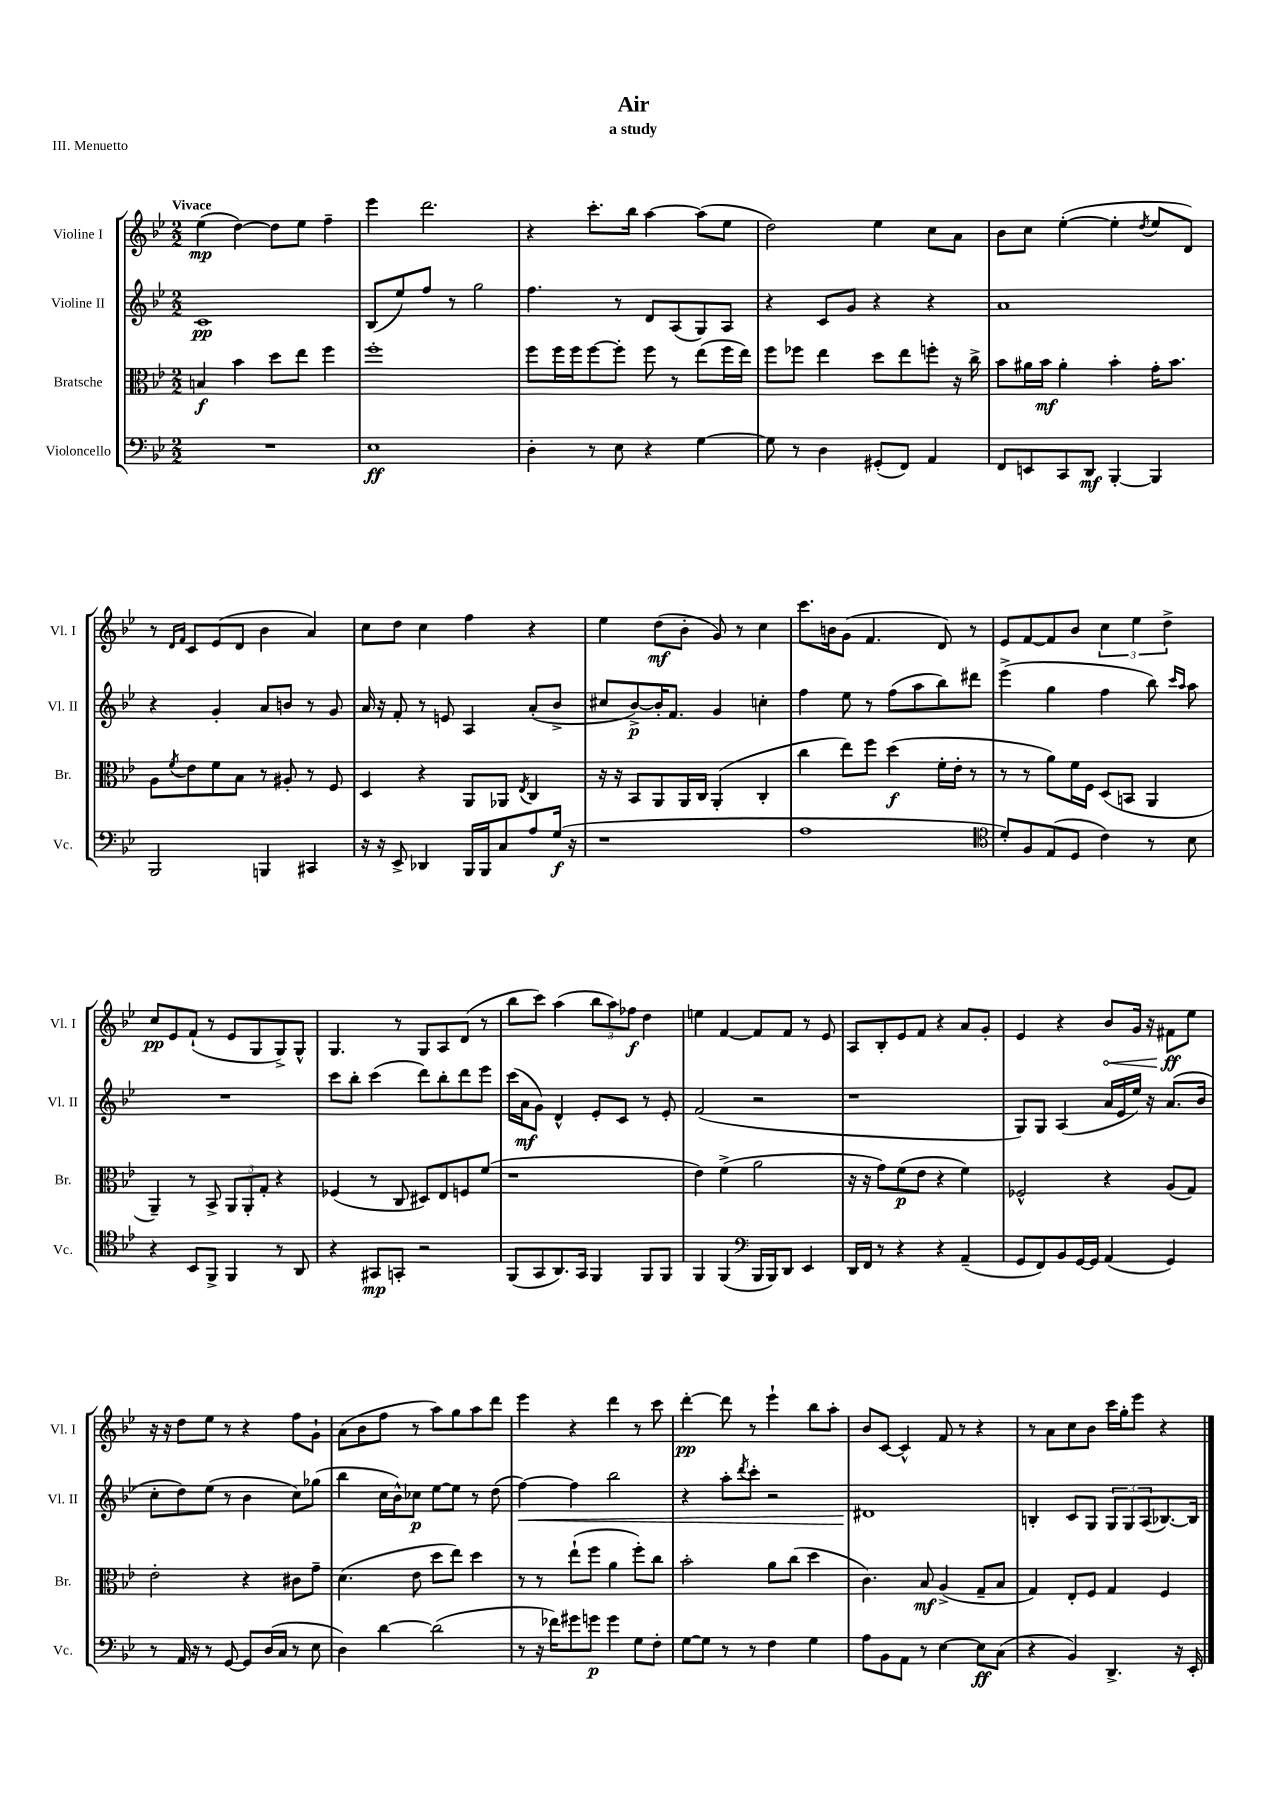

**kern	**kern	**kern	**kern
*staff4	*staff3	*staff2	*staff1
*clefF4	*clefC3	*clefG2	*clefG2
*k[b-e-]	*k[b-e-]	*k[b-e-]	*k[b-e-]
*M2/2	*M2/2	*M2/2	*M2/2
1r	4B	1c	(4ee-
.	4b-	.	[4dd)
.	8dd	.	8dd]
.	8ee-	.	8ee-
.	4ff	.	4ff~
=	=	=	=
1E-	1ff'	(8B-	4eee-
.	.	8ee-)	.
.	.	8ff	2.ddd
.	.	8r	.
.	.	2gg	.
=	=	=	=
4D'	8ff	4.ff	4r
.	16ff	.	.
.	16ff	.	.
8r	[8ff	.	8.ccc'
8E-	8ff']	8r	.
.	.	.	16bb-
4r	8ff	8d	[4aa
.	8r	(8A	.
[4G	(8ee-	8G)	(8aa]
.	16ff	8A	8ee-
.	16ee-)	.	.
=	=	=	=
8G]	8ff	4r	2dd)
8r	8ff-	.	.
4D	4ee-	8c	.
.	.	8g	.
(8GG#'	8dd	4r	4ee-
8FF)	8ee-	.	.
4AA	8ff'	4r	8cc
.	16r	.	8a
.	16cc^	.	.
=	=	=	=
8FF	8b-	1a	8b-
8EE	16a#	.	8cc
.	16b-	.	.
8CC	4a#'	.	([4ee-'
8DD	.	.	.
[4BBB-'	4b-'	.	4ee-']
.	.	.	8qdd
4BBB-]	16g'	.	8ee-
.	8.b-	.	.
.	.	.	8d)
=	=	=	=
2BBB-	8A	4r	8r
.	.	.	16qqd
.	8qf	.	16qqf
.	8e-	.	8c
.	8f	4g'	(8e-
.	8B-	.	8d
4BBB	8r	8a	4b-
.	8A#'	8b	.
4CC#	8r	8r	4a)
.	8F	8g	.
=	=	=	=
16r	4D	16a	8cc
16r	.	16r	.
8EE-^	.	8f'	8dd
4DD-	4r	8r	4cc
.	.	8e	.
16BBB-	8AA	4A	4ff
16BBB-	.	.	.
8C	8AA-	.	.
.	8qE-	.	.
8A	4C	(8a'	4r
(16G	.	8b-^	.
16r	.	.	.
=	=	=	=
1r	16r	8cc#	4ee-
.	16r	.	.
.	8BB-	[8b-^)	.
.	8AA	16b-']	(8dd
.	.	8.f	.
.	16AA	.	8b-'
.	16C	.	.
.	(4AA'	4g	8g)
.	.	.	8r
.	4C'	4cc'	4cc
=	=	=	=
1A	4cc	4ff	8.ccc
.	.	.	16b
.	8ee-)	8ee-	(8g
.	8ff	8r	4.f
.	(4dd	(8ff	.
.	.	8aa	.
.	16f'	8bb-)	8d)
.	16e-'	.	.
.	8r	8ddd#	8r
=	=	=	=
*clefC4	*	*	*
8d')	8r	(4eee-^	8e-
8F	8r	.	[8f
(8E-	8a)	4gg	8f]
8D	16f	.	8b-
.	16F	.	.
4c)	(8D	4ff	6cc
.	8BB	.	.
.	.	.	6ee-
8r	4AA	8bb-)	.
.	.	.	6dd^
.	.	16qqccc	.
.	.	16qqaa	.
8B-	.	8aa	.
=	=	=	=
4r	4AA~)	1r	8cc
.	.	.	8e-
8BB-	8r	.	(8f`
8FF^	8BB-^	.	8r
4FF	12AA	.	8e-
.	12AA'	.	.
.	.	.	8G
.	12G'	.	.
8r	4r	.	8G^)
8AA	.	.	8G^^
=	=	=	=
4r	(4F-	8ccc	4.G
.	.	8bb-'	.
8GG#	8r	(4ccc	.
8GG'	8C	.	8r
2r	8D#)	8ddd)	8G
.	8E-	8bb-'	8A
.	8F	8ddd	(8d
.	(8f	8eee-	8r
=	=	=	=
(8FF	1r	(16ccc	8bb-
.	.	16a	.
8GG	.	8g)	8ccc)
8.AA)	.	4d^^	(4aa
16GG	.	.	.
4FF	.	8e-'	12bb-
.	.	.	12aa)
.	.	8c	.
.	.	.	12ff-
8FF	.	8r	4dd
8FF	.	8e-'	.
=	=	=	=
4FF	4e-)	(2f	4ee
(4FF	(4f^	.	[4f
*clefF4	*	*	*
16BBB-	2a	2r	8f]
16BBB-)	.	.	.
8DD	.	.	8f
4EE-	.	.	8r
.	.	.	8e-
=	=	=	=
16DD	16r	1r	8A
16FF	16r	.	.
8r	8g)	.	8B-'
4r	(8f	.	8e-
.	8e-	.	8f
4r	4r	.	4r
(4AA~	4f)	.	8a
.	.	.	8g'
=	=	=	=
8GG	2F-^^	8G)	4e-
8FF)	.	8G	.
8BB-	.	(4A	4r
[16GG	.	.	.
16GG]	.	.	.
(4AA	4r	16a	8b-
.	.	16e-	.
.	.	16ee-)	16g
.	.	16r	16r
4GG)	(8A	(8.a	8f#
.	8G)	.	8ee-
.	.	16b-	.
=	=	=	=
8r	2e-'	8cc'	16r
.	.	.	16r
16AA	.	8dd)	8dd
16r	.	.	.
8r	.	(8ee-	8ee-
[8GG	.	8r	8r
8GG]	4r	4b-	4r
(16D	.	.	.
16C	.	.	.
8r	8c#	8cc)	8ff
8E-	8g~	(8gg-	8g`
=	=	=	=
4D)	(4.d	4bb-	(8a
.	.	.	8b-
[4d	.	16cc	8ff
.	.	16b-^^)	.
.	8e-	8cc-	8r
(2d]	8dd	[8ee-	8aa)
.	8ee-)	8ee-]	8gg
.	4dd	8r	8aa
.	.	(8dd	8ddd
=	=	=	=
8r	8r	[4ff)	4eee-
16r	8r	.	.
16f-)	.	.	.
8g#	(8ee-`	4ff]	4r
8g	8ff	.	.
4g	4a	2bb-	4ddd
8G	8ff')	.	8r
8F'	8cc	.	8ccc
=	=	=	=
[8G	2b-'	4r	[4ddd'
8G]	.	.	.
8r	.	8aa'	8ddd]
.	.	8qddd	.
8r	.	8ccc'	8r
4F	8a	2r	4eee-`
.	(8cc	.	.
4G	4dd	.	8bb-
.	.	.	8aa'
=	=	=	=
8A	4.c)	1d#	8b-
8BB-	.	.	[8c
8AA	.	.	4c^^]
8r	8B-	.	.
[4E-	(4A^	.	8f
.	.	.	8r
8E-]	8G~	.	4r
(8C	8B-	.	.
=	=	=	=
4r	4G)	4B'	8r
.	.	.	8a
4BB-)	8E-'	8c	8cc
.	8F	8G	8b-
4.DD^	4G	12G	16ccc
.	.	.	16gg'
.	.	12G	.
.	.	.	8eee-
.	.	(12A	.
.	4F	[8.B-)	4r
16r	.	.	.
16EE-'	.	16B-]	.
==	==	==	==
*-	*-	*-	*-
